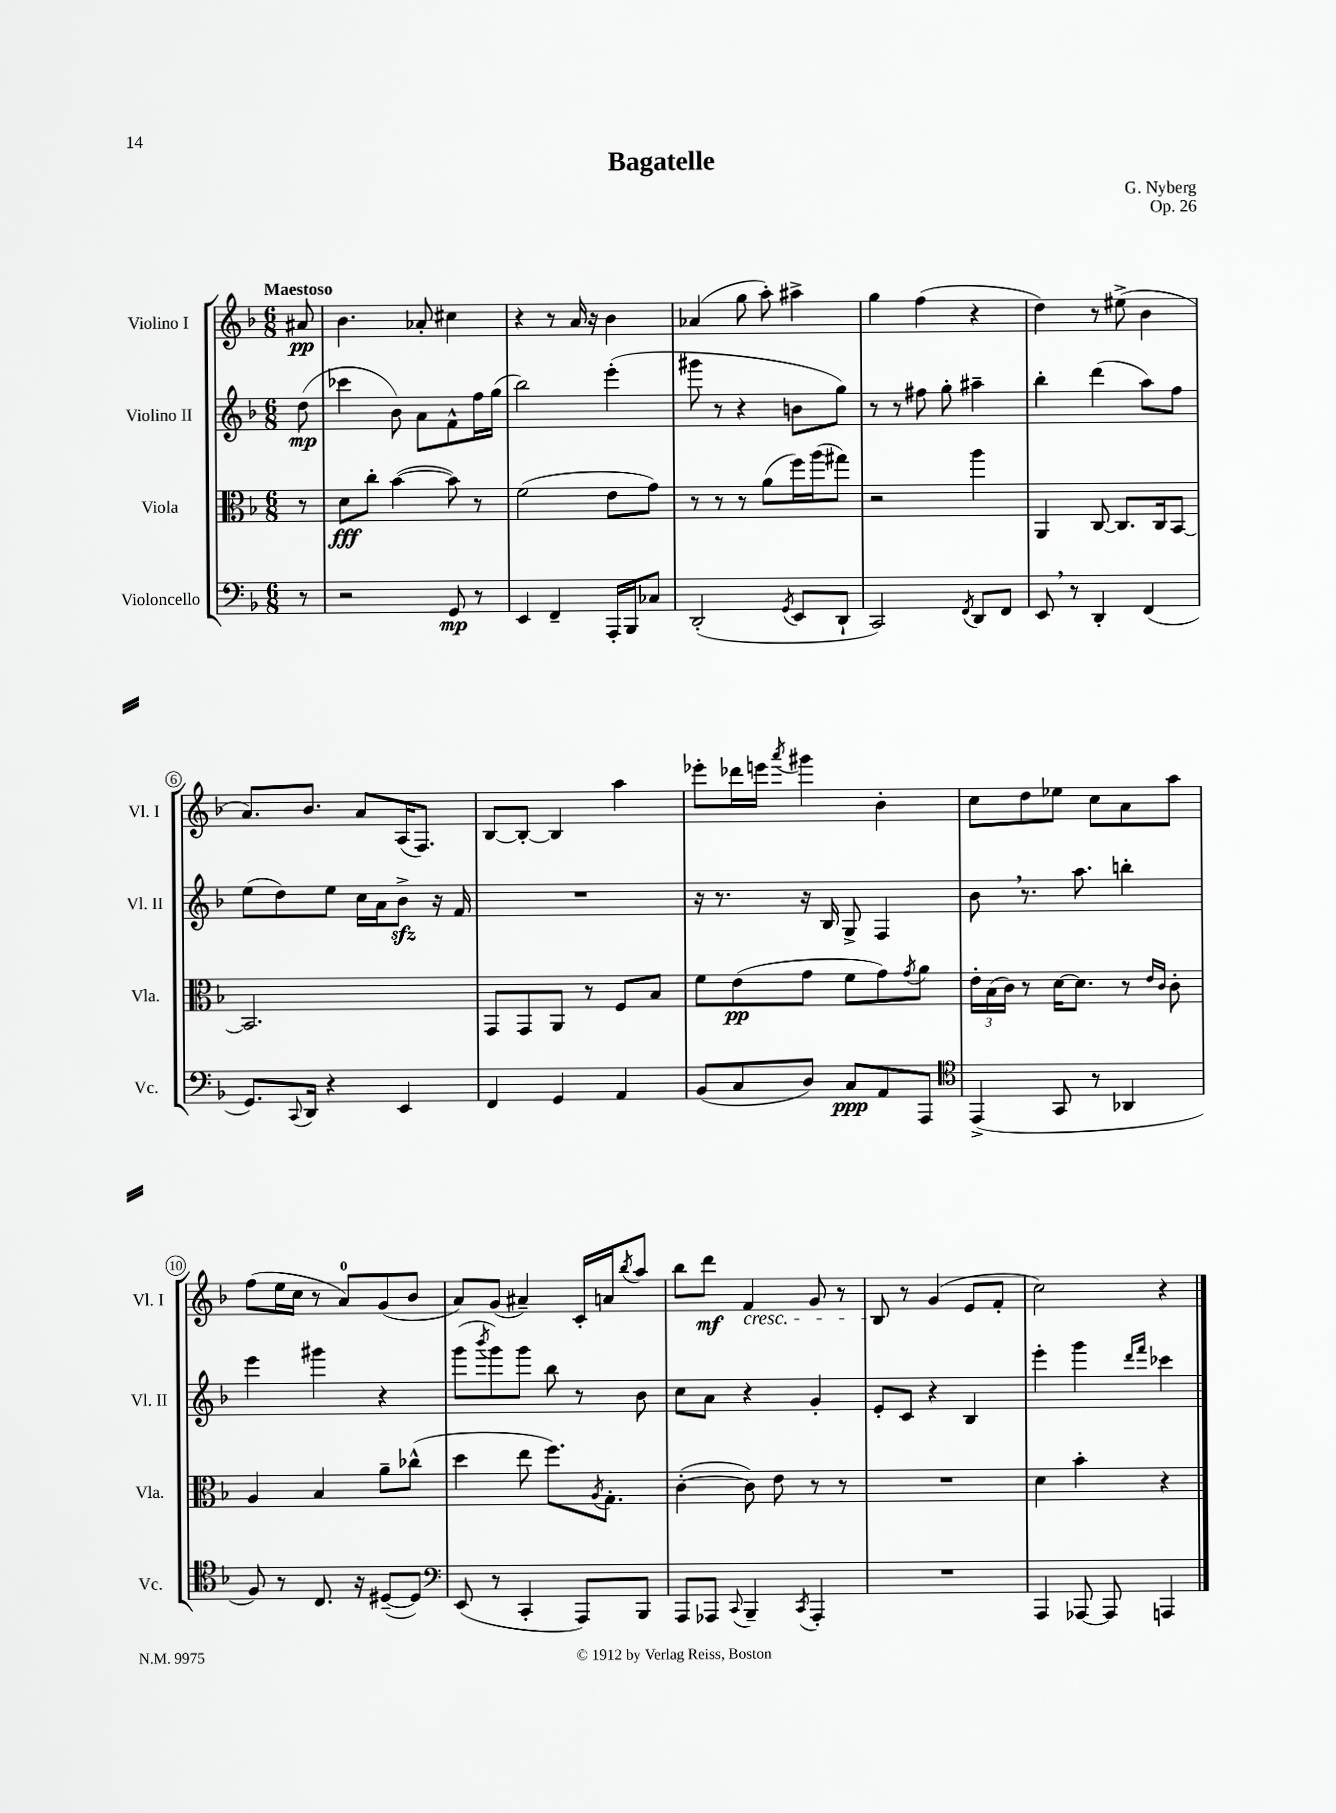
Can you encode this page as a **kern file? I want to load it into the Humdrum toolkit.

**kern	**kern	**kern	**kern
*staff4	*staff3	*staff2	*staff1
*clefF4	*clefC3	*clefG2	*clefG2
*k[b-]	*k[b-]	*k[b-]	*k[b-]
*M6/8	*M6/8	*M6/8	*M6/8
8r	8r	(8dd	8a#
=	=	=	=
2r	8d	4ccc-	4.b-
.	8cc'	.	.
.	([4b-	8b-)	.
.	.	8a	8a-'
8GG	8b-])	8f^^	4cc#
8r	8r	16ff	.
.	.	(16gg	.
=	=	=	=
4EE	(2f	2bb-)	4r
4FF~	.	.	8r
.	.	.	16a
.	.	.	16r
16AAA'	8e	(4eee'	4b-
16BBB-	.	.	.
8C-	8g)	.	.
=	=	=	=
(2DD'	8r	8ggg#	(4a-
.	8r	8r	.
.	8r	4r	8gg
.	(8a	.	8aa')
8qGG	.	.	.
8EE	16ff)	8b	4aa#^
.	(16aa	.	.
8DD`	8gg#)	8gg)	.
=	=	=	=
2CC)	2r	8r	4gg
.	.	8r	.
.	.	8ff#	(4ff
.	.	8gg'	.
8qFF	.	.	.
8DD	4aa	4aa#~	4r
8FF	.	.	.
=	=	=	=
8EE	4AA	4bb-'	4dd)
8r	.	.	.
4DD'	[8C	(4ddd	8r
.	8.C]	.	(8ee#^
(4FF	.	8aa)	4b-
.	16C	.	.
.	[8BB-	8ff	.
=	=	=	=
8.GG)	2.BB-]	(8ee	8.a)
.	.	8dd)	.
8qqCC	.	.	.
16DD	.	.	8.b-
4r	.	8ee	.
.	.	16cc	8a
.	.	16a	.
4EE	.	8b-^	(16A
.	.	.	8.F)
.	.	16r	.
.	.	16f	.
=	=	=	=
4FF	8GG	2.r	[8B-
.	8GG	.	8B-'_
4GG	8AA	.	4B-]
.	8r	.	.
4AA	8F	.	4aa
.	8B-	.	.
=	=	=	=
(8BB-	8f	16r	8eee-'
.	.	8.r	.
8C	(8e	.	16ddd-
.	.	.	16eee
.	.	.	8qaaa
8D)	8g	16r	4ggg#
.	.	16B-	.
8C	8f	8G^	.
8AA	8g)	4F	4b-'
.	8qg	.	.
8AAA	8a	.	.
=	=	=	=
*clefC4	*	*	*
(4EE^	24e'	8b-	8cc
.	(24B-	.	.
.	24c)	.	.
.	8r	8.r	8dd
8GG	[16d	.	8ee-
.	8.d]	8.aa	.
8r	.	.	8cc
4AA-	8r	4bb'	8a
.	16qqe	.	.
.	16qqc	.	.
.	8c'	.	8aa
=	=	=	=
8F)	4A	4eee	(8ff
8r	.	.	16ee
.	.	.	16cc
8.C	4B-	4ggg#	8r
.	.	.	8a)
16r	.	.	.
([8D#~	8a~	4r	(8g
8D#])	(8cc-^^	.	8b-
=	=	=	=
*clefF4	*	*	*
(8EE	4dd	(8ggg	8a)
.	.	8qbbb-	.
8r	.	8ggg)	(8g
4CC'	8ee	8ggg	4a#~)
.	8.ff)	8bb-	.
8AAA)	.	8r	16c'
.	8qA	.	.
.	8.G'	.	16a
.	.	.	8qbb-
8BBB-	.	8b-	8aa
=	=	=	=
8AAA	([4c'	8cc	8bb-
8AAA-	.	8a	8ddd
8qqCC	.	.	.
4BBB-~	8c])	4r	4f
.	8e	.	.
8qCC	.	.	.
4AAA-'	8r	4g'	8g
.	8r	.	8r
=	=	=	=
2.r	2.r	8e'	8B-
.	.	8c	8r
.	.	4r	(4g
.	.	4B-	8e
.	.	.	8f'
=	=	=	=
4AAA	4d	4eee'	2cc)
[8AAA-	4b-'	4ggg	.
8AAA-]	.	.	.
.	.	16qqddd	.
.	.	16qqfff	.
4AAA	4r	4ccc-	4r
==	==	==	==
*-	*-	*-	*-
